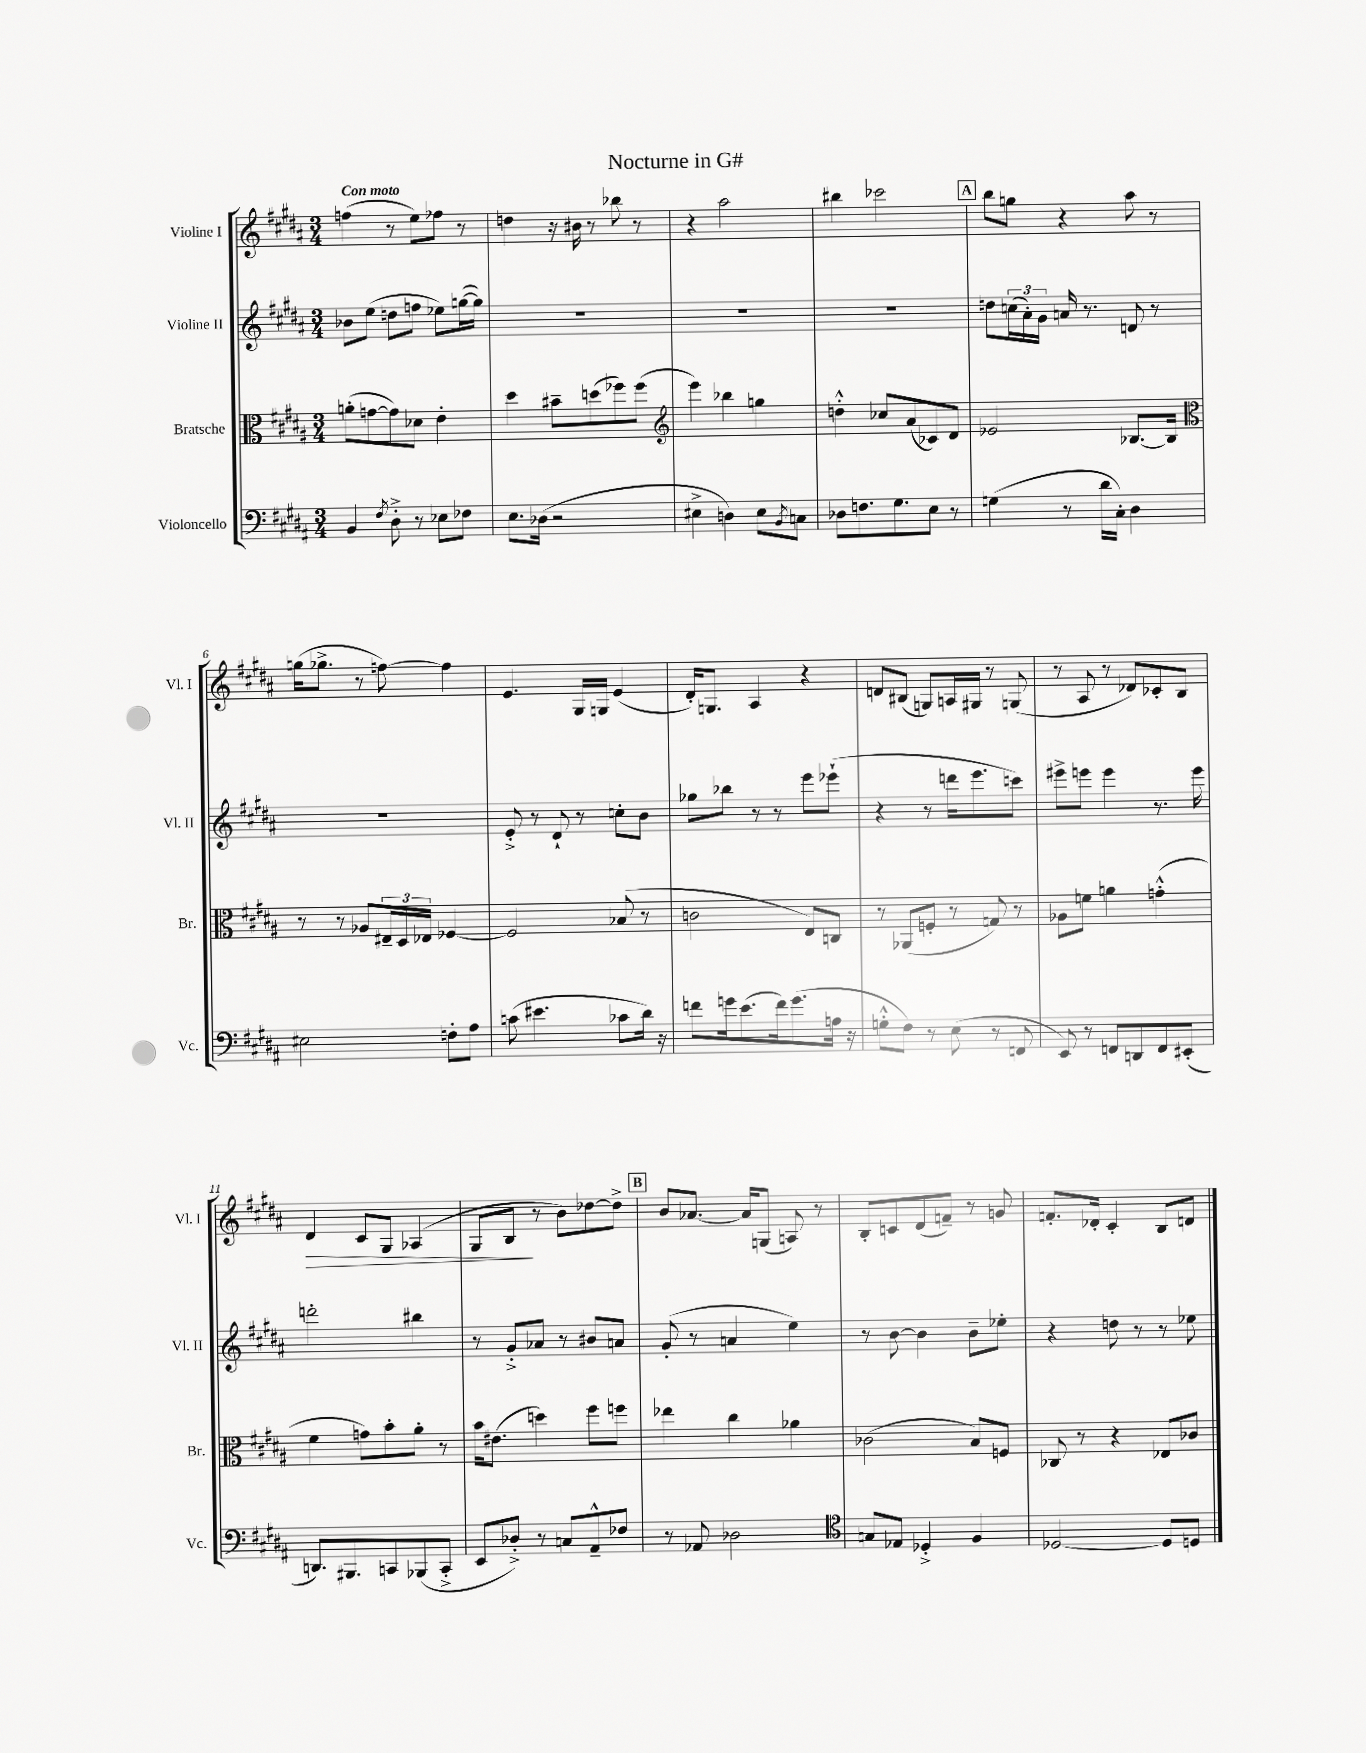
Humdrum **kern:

**kern	**kern	**kern	**kern
*staff4	*staff3	*staff2	*staff1
*clefF4	*clefC3	*clefG2	*clefG2
*k[f#c#g#d#a#]	*k[f#c#g#d#a#]	*k[f#c#g#d#a#]	*k[f#c#g#d#a#]
*M3/4	*M3/4	*M3/4	*M3/4
4BB	(8a'	8b-	(4ff
.	[8g	(8ee	.
8qF#	.	.	.
8D#'^	8g])	8dd	8r
8r	8d-	8ff	8ee)
8E-	4e'	8ee-)	8ff-
8F-	.	([16gg	8r
.	.	16gg])	.
=	=	=	=
8.E	4dd#	2.r	4dd
(16D-	.	.	.
2r	8b#~	.	16r
.	.	.	16b#
.	(8dd	.	8r
.	8ff-)	.	8bb-
.	(8ff-	.	8r
=	=	=	=
*	*clefG2	*	*
4E#^	4eee)	2.r	4r
4D)	4bb-	.	2aa#
8E#	4gg	.	.
8qBB	.	.	.
8C	.	.	.
=	=	=	=
8D-	4dd'^^	2.r	4bb#
8.F	.	.	.
.	8cc-	.	2ccc-
8.G#	.	.	.
.	(8a#	.	.
8E	8c-)	.	.
8r	8d#	.	.
=	=	=	=
(4G	2e-	8dd	8bb
.	.	(24cc	8gg
.	.	24a#')	.
.	.	24g#	.
8r	.	16a	4r
.	.	8.r	.
16d#	.	.	.
16C#')	.	.	.
4D#	[8.B-	8d	8aa#
.	.	8r	8r
.	16B-]	.	.
=	=	=	=
*	*clefC3	*	*
2E#	8r	2.r	(16gg
.	.	.	8.gg-^
.	8r	.	.
.	8A-	.	8r
.	24E#~	.	[8ff)
.	24D#	.	.
.	24E-	.	.
8F'	[4F-	.	4ff]
8A#	.	.	.
=	=	=	=
(8c	2F-]	8e'^	4.e
4.e#	.	8r	.
.	.	8d#`	.
.	.	8r	16G#
.	.	.	16G
8c-	(8B-	8cc'	(4e
16d#)	8r	8b	.
16r	.	.	.
=	=	=	=
8f	2c	8gg-	16d#')
.	.	.	8.G
16g	.	8bb-	.
(8.e	.	.	.
.	.	8r	4A#
16f)	.	8r	.
(8.g	.	.	.
.	8E)	8eee	4r
16A	8C	(8eee-`	.
16r	.	.	.
=	=	=	=
8G'^^	8r	4r	8d
8F#)	(8AA-	.	(8B#
8r	8F'	8r	8G)
(8E	8r	16ddd	16A
.	.	8.eee	16G#
8r	8G)	.	8r
8FF	8r	8ccc)	(8G
=	=	=	=
8EE)	8A-	8eee#^	8r
8r	8f	8eee	8A#
8FF	4a	4eee	8r
8DD	.	.	8d-)
8FF	(4g'^^	8.r	8c-'
(8EE#'	.	.	8B
.	.	16eee	.
=	=	=	=
8.DD)	4f#	2ddd'	4d#
8.BBB#	.	.	.
.	8g)	.	8c#
8CC	8b'	.	8G#
(8BBB-	8a#'	4bb#	(4A-
8CC'^	8r	.	.
=	=	=	=
8EE	16b	8r	8G#
.	(8.e#	.	.
8D-'^)	.	8g#'^	8B
8r	4dd)	8a-	8r
8C	.	8r	8b)
8AA#~^^	8ff#	8b#	[8dd-
8F-	8ff	8a	8dd-^]
=	=	=	=
8r	4ee-	(8g#'	8b
8AA-	.	8r	[8.a-
2D-	4cc#	4a	.
.	.	.	16a-]
.	.	.	(8G
.	4a-	4ee)	8A)
.	.	.	8r
=	=	=	=
*clefC4	*	*	*
8G	(2c-	8r	8B'
8E-	.	[8b	8c
4D-'^	.	4b]	(8d#
.	.	.	8f~)
4F#	8B)	8b~	8r
.	8F	8ee-'	8g
=	=	=	=
[2D-	8C-	4r	8.f'
.	8r	.	.
.	.	.	16d-'
.	4r	8dd	4c#'
.	.	8r	.
8D-]	8E-	8r	8B
8D	8c-	8ee-	8d
==	==	==	==
*-	*-	*-	*-
